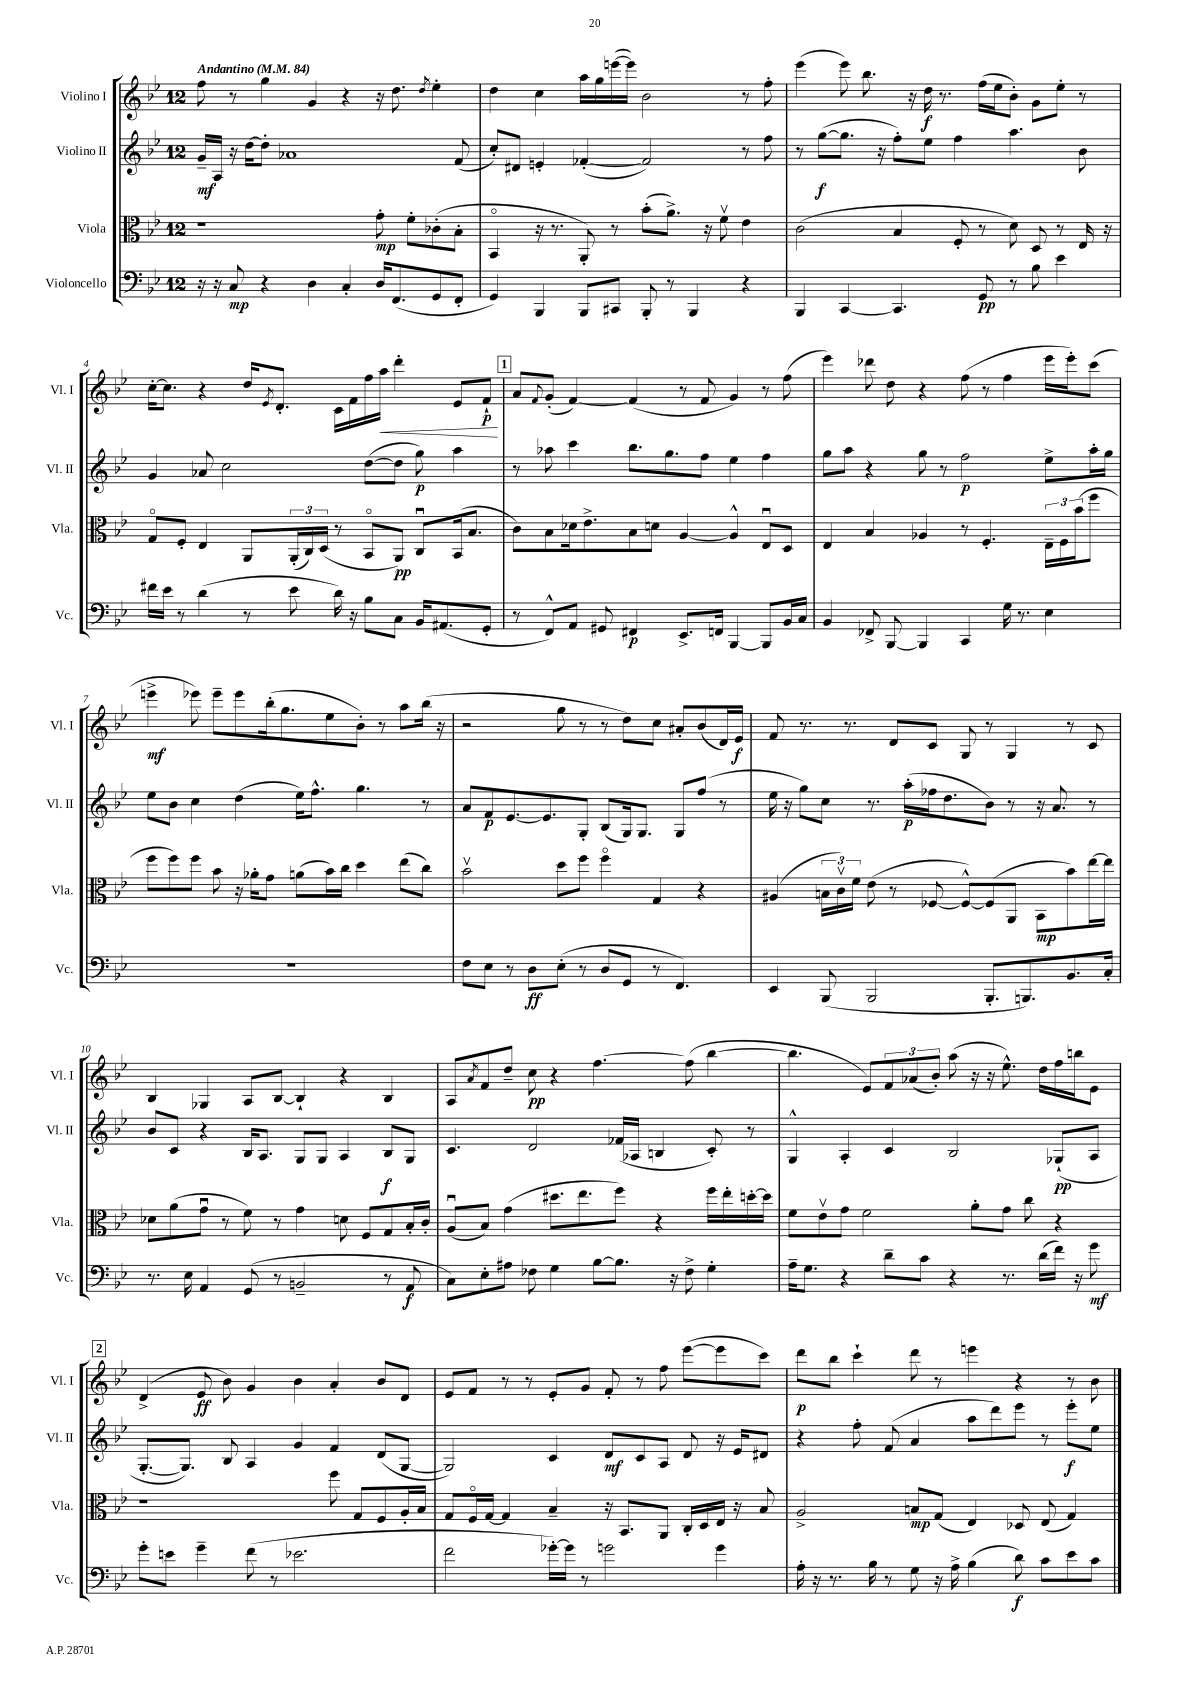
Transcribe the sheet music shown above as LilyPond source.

<<
\new StaffGroup <<
\new Staff = "s0" \with { instrumentName = "Violino I" shortInstrumentName = "Vl. I" } {
    \clef treble \key bes \major \once \override Staff.TimeSignature.style = #'single-digit \time 12/8 \tempo "Andantino" 4 = 84
    f''8 r8 g''4 g'4 r4 r16 d''8. \acciaccatura { d''8 } ees''4-. |
    d''4 c''4 a''16 g''16 e'''16~( e'''16) bes'2 r8 f''8-. |
    ees'''4( ees'''8) bes''8. r16 d''16\f r8. f''16( ees''16 bes'8-.) g'8 ees''8-. r8 |
    c''16~-. c''8. r4 d''16 \acciaccatura { ees'8 } d'8.-. c'16 f'16 f''16 a''16\< d'''4-. ees'8 f'8-!\p\! |
    \mark \markup { \box "1" } a'8 \appoggiatura { f'8 } g'8-.( f'4~) f'4( r8 f'8 g'4) r8 f''8( |
    ees'''4) des'''8 d''8 r4 f''8( r8 f''4 ees'''16 ees'''16-.) c'''8( |
    e'''4->\mf ees'''8) ees'''8-- ees'''8 bes''16-.( g''8. ees''8 bes'8-.) r8 a''8 bes''16( r16 |
    r2 g''8 r8 r8 d''8) c''8 ais'8-. bes'8( d'16) ees'16\f |
    f'8 r8. r8. d'8 c'8 g8 r8 g4 r8 c'8 |
    bes4 ges4 a8 bes8~ bes4-! r4 bes4 |
    a8 \acciaccatura { a'8 } f'8 d''8-- c''8\pp r4 f''4.~ f''8( bes''4~ |
    bes''4. ees'8) \tuplet 3/2 { f'8 aes'8( bes'8-.) } a''8( r16 r16 ees''8.-^) d''16 f''16 b''16 ees'8 |
    \mark \markup { \box "2" } d'4->( ees'8\ff bes'8) g'4 bes'4 a'4-. bes'8 d'8 |
    ees'8 f'8 r8 r8 ees'8-. g'8 f'8-. r8 f''8 ees'''8~( ees'''8 c'''8) |
    d'''8\p bes''8 c'''4-! d'''8 r8 e'''4 r4 r8 bes'8 \bar "|." |
}
\new Staff = "s1" \with { instrumentName = "Violino II" shortInstrumentName = "Vl. II" } {
    \clef treble \key bes \major \once \override Staff.TimeSignature.style = #'single-digit \time 12/8
    g'16--\mf a16 r16 d''16~ d''8-. aes'1 f'8( |
    c''8-.) dis'8 e'4-. fes'4~-.( fes'2) r8 f''8 |
    r8 g''8~\f( g''8. r16 f''8-.) ees''8 f''4 a''4. bes'8 |
    g'4 aes'8 c''2 d''8~( d''8 g''8\p) a''4 |
    \mark \markup { \box "1" } r8 aes''8 c'''4 bes''8. g''8. f''8 ees''4 f''4 |
    g''8 a''8 r4 g''8 r8 f''2\p ees''8-> a''16-. g''16 |
    ees''8 bes'8 c''4 d''4( ees''16) f''8.-^ g''4. r8 |
    a'8 f'8\p ees'8.~ ees'8. g8-. bes8( g16) g8. g8 f''8( r8 |
    ees''16 r16 g''8) c''8 r8. a''16-.\p( fes''16 d''8. bes'8) r8 r16 a'8. r8 |
    bes'8 c'8 r4 bes16 a8. g8 g8 a4 bes8\f g8 |
    c'4. d'2 fes'16( aes16 b4 c'8-.) r8 |
    g4-^ a4-. c'4 bes2 ges8-!\pp( a8 |
    \mark \markup { \box "2" } g8.~-. g8.) bes8 a4 g'4 f'4 d'8( g8~ |
    g2) c'4 d'8\mf c'8 a8 d'8 r16 ees'16 dis'8 |
    r4 f''8-. f'8( a'4 a''8 d'''8) ees'''8 r8 ees'''8-.\f ees''8 \bar "|." |
}
\new Staff = "s2" \with { instrumentName = "Viola" shortInstrumentName = "Vla." } {
    \clef alto \key bes \major \once \override Staff.TimeSignature.style = #'single-digit \time 12/8
    r1 g'8-.\mp f'8-. ces'8-.( bes8-. |
    bes,4\flageolet r16 r8. a,8-.) r8 bes'8-.( a'8.->) r16 f'8\upbow ees'4 |
    c'2( bes4 f8-. r8 d'8) d8 r8 ees16 r16 |
    g8\flageolet f8-. ees4 a,8 \tuplet 3/2 { a,16-.( c16) d16( } r8 bes,8\flageolet a,8\pp) c8\downbow bes,16( bes8. |
    \mark \markup { \box "1" } c'8) bes8 des'16 ees'8.-> bes8 d'8 a4~ a4-^ ees8\downbow d8 |
    ees4 bes4 aes4 r8 f4.-. \tuplet 3/2 { ees16-- f16 bes'16( } f''8 |
    f''8 f''8) f''8 bes'8 r16 aes'16-. g'8 a'8( bes'16) c''16 d''4 ees''8( c''8) |
    bes'2\upbow d''8 f''8 f''4\flageolet g4 r4 |
    ais4( \tuplet 3/2 { b16 c'16\upbow) f'16 } ees'8( r8 fes8~ fes8~-^) fes8( a,8 bes,8\mp bes'8) ees''16~ ees''16 |
    des'8 a'8( g'8\downbow r8 f'8) r8 g'4 d'8 f8 g8 bes16-. c'16-. |
    a8\downbow( bes8) g'4( dis''8. ees''8. f''8) r4 f''16 ees''16-. d''16~-. d''16 |
    f'8 ees'8\upbow g'8 f'2 a'8-. g'8 c''8 r4 |
    \mark \markup { \box "2" } r1 f''8 g8 f8 a16-. bes16 |
    g8 f16\flageolet g16~ g4 bes4-- r16 bes,8. a,8 c16-. d16 ees16 r16 bes8 |
    a2-> b8\mp g8( ees4) des8 ees8( g4) \bar "|." |
}
\new Staff = "s3" \with { instrumentName = "Violoncello" shortInstrumentName = "Vc." } {
    \clef bass \key bes \major \once \override Staff.TimeSignature.style = #'single-digit \time 12/8
    r16 r16 c8\mp r4 d4 c4-. d16 f,8.( g,8 f,8-. |
    g,4) bes,,4 bes,,8 cis,8 bes,,8-. r8 bes,,4 r4 |
    bes,,4 c,4~ c,4. g,8\pp r8 bes8 ees'4 |
    fis'16 ees'16 r8 d'4( r8 ees'8 d'16) r16 bes8 c8 bes,16 ais,8.( g,8-. |
    \mark \markup { \box "1" } r8 f,8-^) a,8 gis,8 fis,4\p ees,8.-> f,16 bes,,4~ bes,,8 bes,16 c16 |
    bes,4 fes,8-> bes,,8~ bes,,4 c,4 g16 r8. ees4 |
    R1. |
    f8 ees8 r8 d8\ff ees8-.( r8 d8 g,8 r8 f,4.) |
    ees,4 bes,,8( bes,,2 bes,,8.-. b,,8.) bes,8. c16-. |
    r8. ees16 a,4 g,8( r8 b,2-- r8 a,8\f |
    c8) ees8-. ais8 fes8 g4 bes8~ bes8. r16 fes8-> g4-. |
    a16-- g8. r4 d'8-- c'8 r4 r8. d'16( f'16) r16 g'8\mf |
    \mark \markup { \box "2" } g'8-. e'8 g'4-- f'8( r8 ees'2. |
    f'2 ges'16~-.) ges'16 r8 g'2 g'4 |
    a16-. r16 r8. bes16 r8 g8 r16 a16-> bes4( d'8\f) c'8 ees'8 c'8 \bar "|." |
}
>>
>>
